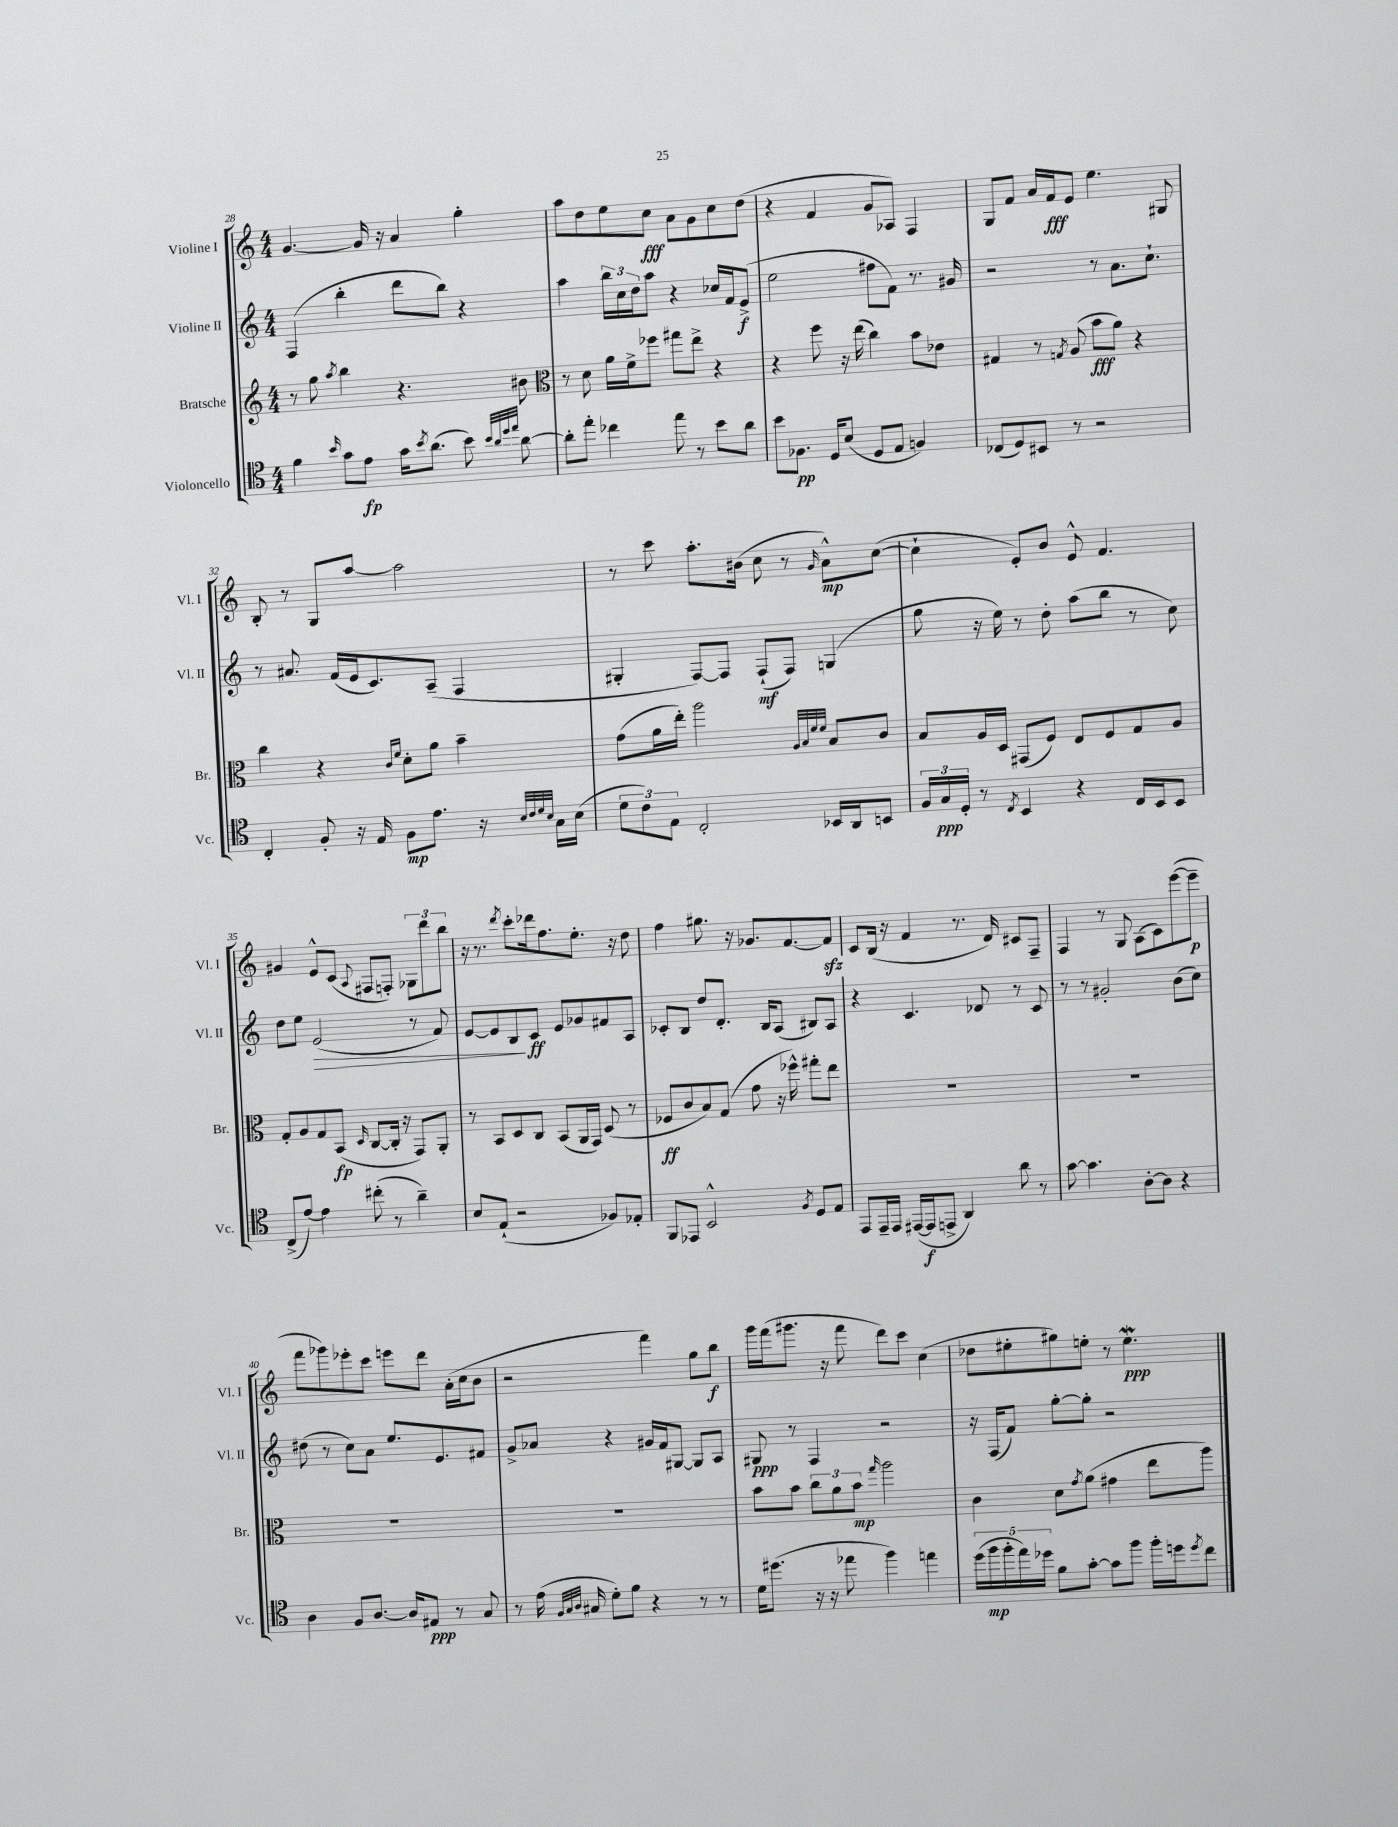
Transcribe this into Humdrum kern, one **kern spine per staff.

**kern	**kern	**kern	**kern
*staff4	*staff3	*staff2	*staff1
*clefC4	*clefG2	*clefG2	*clefG2
*k[]	*k[]	*k[]	*k[]
*M4/4	*M4/4	*M4/4	*M4/4
4f	8r	(4F	[4.g
.	8gg	.	.
16qqb	8qaa	.	.
8g	4bb	4bb'	.
8e	.	.	16g]
.	.	.	16r
16g	4.r	8ddd	4a
8qb	.	.	.
(8.a	.	.	.
.	.	8bb)	.
8b)	.	4r	4gg'
32qqb	.	.	.
32qqa	.	.	.
32qqdd	.	.	.
32qqee	.	.	.
[8a	8b#	.	.
=	=	=	=
*	*clefC3	*	*
8a']	8r	4aa	8aa
8ee'	8d	.	8dd
4cc-	16a	24bb	8ee
.	.	24cc	.
.	16f^	.	.
.	.	24dd	.
.	8ff-	8aa	8cc
8ee	8gg#	4r	8a
8r	8ee^	.	8g
8b	4r	16cc-	8cc
.	.	16f	.
8a	.	(8e^	(8dd
=	=	=	=
8b	4r	2ee	4r
8.F-	.	.	.
.	8ff	.	4f
16D	.	.	.
(8B	16r	.	.
.	(16ee	.	.
8D	4cc)	8ff#	8g
8E	.	8f)	8A-)
4F)	8b	8.r	4F
.	8e-	.	.
.	.	16g#	.
=	=	=	=
(8C-	4G#	2r	8G
8D)	.	.	8f
8BB#	8r	.	16a
.	.	.	16f
.	8qG	.	.
8r	(8A	.	8e
2r	8b	8r	4.ee
.	8a)	8.a	.
.	4r	.	.
.	.	8.cc`	.
.	.	.	8G#
=	=	=	=
4C'	4cc	8r	8B'
.	.	8.a#	8r
8F'	4r	.	8G
.	.	(16f	.
16r	.	16e	[8aa
16E	.	8.c)	.
.	16qqc	.	.
.	16qqf	.	.
8F	8d'	.	2aa]
8.e	8a	(8A~	.
.	4b~	4F	.
16r	.	.	.
32qqB	.	.	.
32qqc	.	.	.
32qqd	.	.	.
32qqB	.	.	.
16G	.	.	.
(16B	.	.	.
=	=	=	=
12d	(8g	4G#'	8r
12c)	.	.	.
.	16a	.	8ccc
12E	.	.	.
.	16ee')	.	.
2C'	2aa	[8F)	8.aa'
.	.	8F]	.
.	.	.	(16b#
.	.	(8F`	8cc
.	.	8F)	8r
.	32qqA	.	.
.	32qqB	.	.
.	32qqf	.	.
.	32qqf	.	16qqg
16BB-	8B	(4G	8a^^)
16AA	.	.	.
8BB	8c	.	([8cc
=	=	=	=
24F	8B	8gg	4cc`]
24G	.	.	.
24D'	.	.	.
8r	16A	16r	.
.	16D	16ee)	.
8qC	.	.	.
4BB	(8GG#	8r	8e')
.	8F)	8dd'	8b
4r	8E	(8aa	8e^^
.	8F	8bb	4.f
16C	8G	8r	.
16BB	.	.	.
8BB	8A	8cc)	.
=	=	=	=
(8C^	8G'	8dd	4g#
[8e)	8A	8ee	.
4e]	8G	(2e	8e^^
.	(8BB	.	(8c
.	16qqD	.	8qqA
(8cc#'	[8C	.	8F#
8r	16C']	.	8F')
.	16r	.	.
4a~)	8GG)	8r	12G-
.	.	.	12ddd
.	8AA'	8f)	.
.	.	.	12bb
=	=	=	=
8B	8r	[8e	16r
.	.	.	8.r
(8E`	8BB	8e]	.
.	.	.	8qddd
2r	8D	8B	8ccc'
.	8C	8c	16ddd-
.	.	.	8.ff
.	(8BB	8e	.
.	16AA	8g-	8.ee'
.	16GG)	.	.
8F-)	(8D	8f#	.
.	.	.	16r
8E-'	8r	8A	8dd
=	=	=	=
8FF	8F-	8c-'	4ff
8EE-	8c	8B	.
2BB^^	8B)	8dd	8.gg#
.	(8G	8.d'	.
.	.	.	16r
.	8g	.	8.g-
.	.	16B	.
.	16r	(8A	.
.	16ff-^^)	.	[8.f
8qF	.	.	.
8D	8gg#'	8B#)	.
8E	8ee	8A	8f]
=	=	=	=
8EE	1r	4r	8c
16EE~	.	.	(16B
16EE	.	.	16r
([16EE#	.	4.c	4f
16EE#]	.	.	.
8EE^	.	.	.
4AA)	.	.	8.r
.	.	8d-	.
.	.	.	16d)
8a	.	8r	8c#
8r	.	8c	8F~
=	=	=	=
[8g	1r	8r	4F
4.g]	.	8r	.
.	.	2g#'	8r
.	.	.	8G
[8A'	.	.	(8A
8A]	.	.	8c)
4r	.	(8b	([8eee
.	.	8cc)	8eee~]
=	=	=	=
4A	1r	(8dd#	8fff
.	.	8r	8ggg-)
8F	.	8cc)	8eee-'
[8.A	.	8a	8ccc
.	.	8.ee	8eee
16A]	.	.	.
8E#	.	.	8ddd
.	.	8.e	.
8r	.	.	(16a'
.	.	.	16cc
8G	.	8f#	8b
=	=	=	=
8r	1r	8g^	2r
(16e	.	8a-	.
32qqF	.	.	.
32qqG	.	.	.
32qqA	.	.	.
16G#	.	.	.
8d')	.	4r	.
8f	.	.	.
4r	.	16g#	4fff)
.	.	16f	.
.	.	[8G#	.
8r	.	8G#]	8gg
8r	.	8A	8bb
=	=	=	=
16d	8b	8G#	16ggg
(8.dd#	.	.	(16fff
.	8b	8r	8.ggg#
16r	12cc	4F	.
16r	.	.	16r
.	12a	.	.
8ee-	.	.	8fff
.	12b	.	.
.	16qqgg	.	.
4ff)	2aa	2r	8ddd)
.	.	.	8ccc
4ee	.	.	(4cc
=	=	=	=
(20dd	4c	16r	8dd-
20ff	.	.	.
.	.	(16F	.
20ff'	.	.	.
.	.	8f)	8ee#'
20ee)	.	.	.
20dd-	.	.	.
8f	8d	[8gg'	8gg#)
.	8qg	.	.
[8g'	(8a	8gg']	8ee'
8g]	4g#	2r	8r
8ff	.	.	4.ee
16ff'	8ee	.	.
16dd	.	.	.
8qdd	.	.	.
8cc	8aa)	.	.
==	==	==	==
*-	*-	*-	*-
